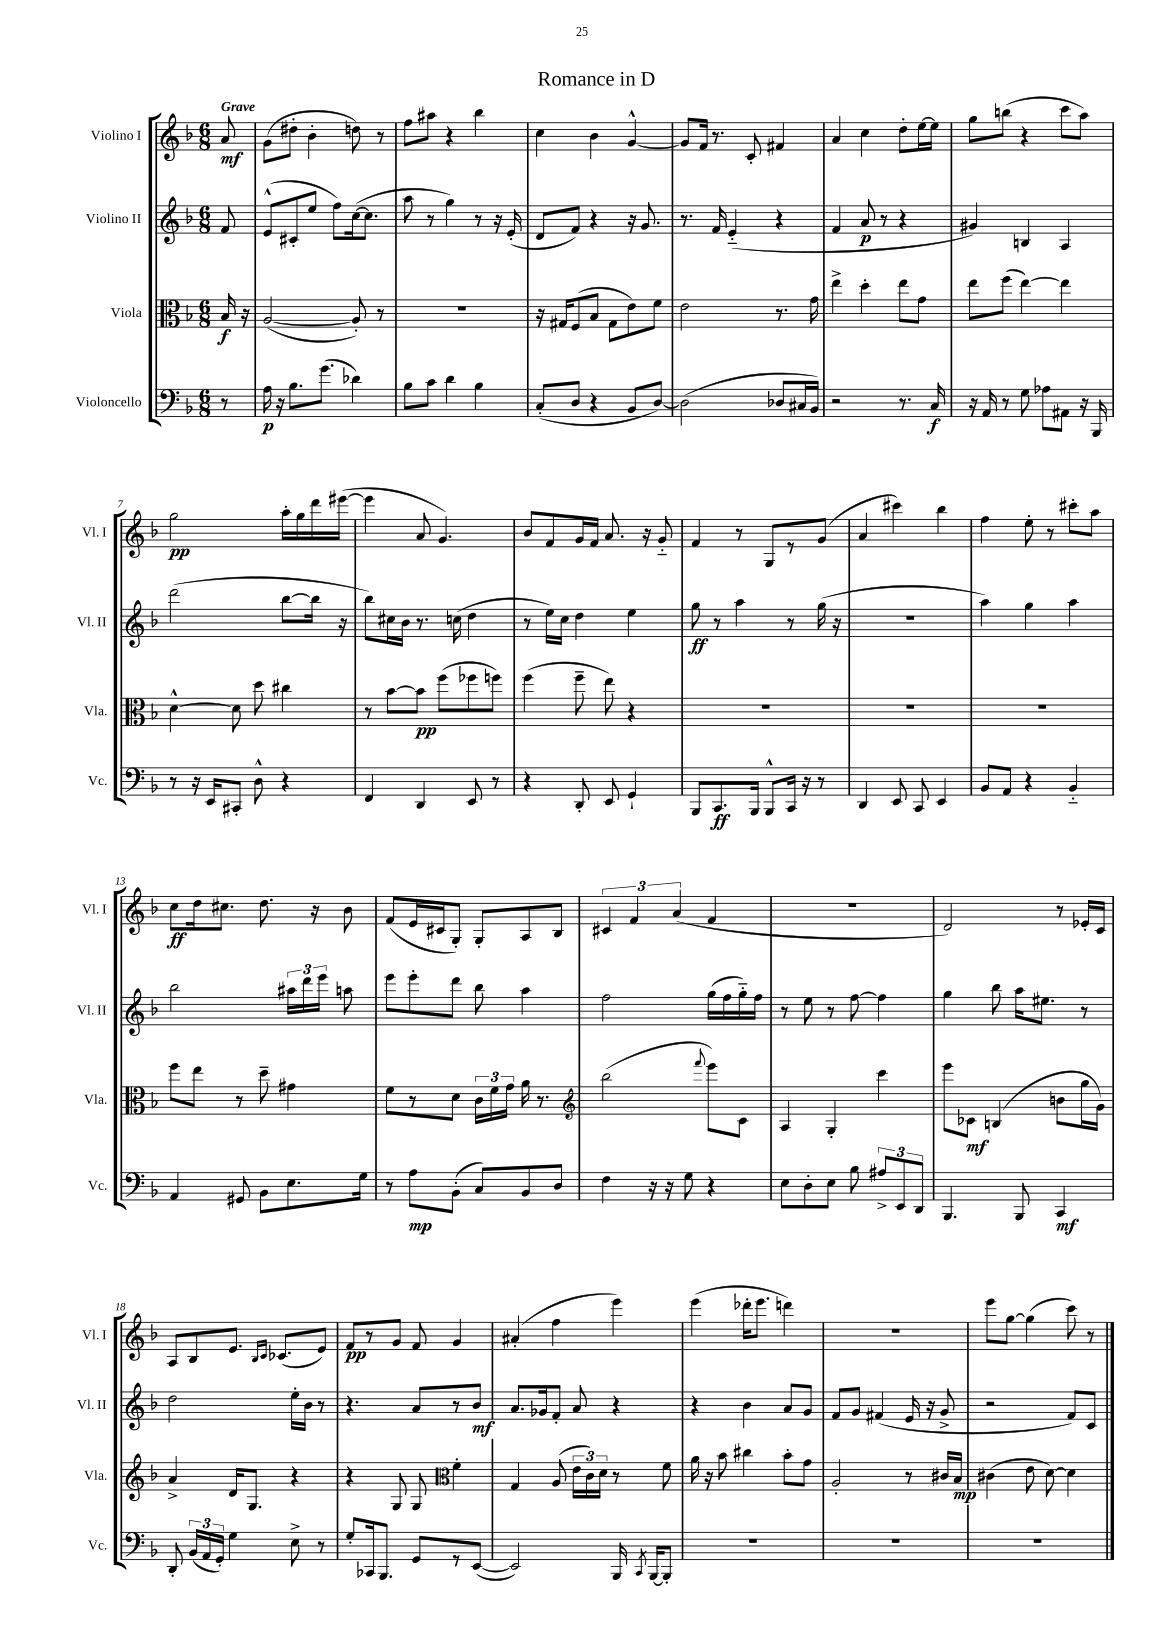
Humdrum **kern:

**kern	**dynam	**kern	**dynam	**kern	**dynam	**kern	**dynam
*part4	*part4	*part3	*part3	*part2	*part2	*part1	*part1
*staff4	*staff4	*staff3	*staff3	*staff2	*staff2	*staff1	*staff1
*I"Violoncello	*	*I"Viola	*	*I"Violino II	*	*I"Violino I	*
*I'Vc.	*	*I'Vla.	*	*I'Vl. II	*	*I'Vl. I	*
*clefF4	*	*clefC3	*	*clefG2	*	*clefG2	*
*k[b-]	*	*k[b-]	*	*k[b-]	*	*k[b-]	*
*M6/8	*	*M6/8	*	*M6/8	*	*M6/8	*
=	=	=	=	=	=	=	=
!	!	!	!	!	!	!LO:TX:a:B:t=Grave	!
8r	.	16B-/	f	8f/	.	8a/	mf
.	.	16r	.	.	.	.	.
=1	=1	=1	=1	=1	=1	=1	=1
16A\	p	([2A/	.	(8e^^/L	.	(8g\L	.
16r	.	.	.	.	.	.	.
8.B-\L	.	.	.	8c#X'/	.	8dd#X'\J	.
.	.	.	.	8ee/J	.	4b-'\	.
(8.g\J	.	.	.	.	.	.	.
.	.	.	.	8ff\L)	.	.	.
4d-X\)	.	8A'/])	.	([16cc\k	.	8ddn\)	.
.	.	.	.	8.cc\J]	.	.	.
.	.	8r	.	.	.	8r	.
=2	=2	=2	=2	=2	=2	=2	=2
8B-\L	.	2.r	.	8aa\	.	8ff\L	.
8c\J	.	.	.	8r	.	8aa#X\J	.
4d\	.	.	.	4gg\)	.	4r	.
4B-\	.	.	.	8r	.	4bb-\	.
.	.	.	.	16r	.	.	.
.	.	.	.	(16e'/	.	.	.
=3	=3	=3	=3	=3	=3	=3	=3
(8C'/L	.	16r	.	8d/L	.	4cc\	.
.	.	16G#X/KL	.	.	.	.	.
8D/J	.	(8F/	.	8f/J)	.	.	.
4r	.	8B-/J	.	4r	.	4b-\	.
.	.	8G#\L	.	.	.	.	.
8BB-/L	.	8e\)	.	16r	.	[4g^^/	.
.	.	.	.	8.g/	.	.	.
[8D/J)	.	8f\J	.	.	.	.	.
=4	=4	=4	=4	=4	=4	=4	=4
(2D\]	.	2e\	.	8.r	.	8g/L]	.
.	.	.	.	.	.	16f/Jk	.
.	.	.	.	16f/	.	8.r	.
.	.	.	.	(4e/	.	.	.
.	.	.	.	.	.	8c'/	.
8D-X/L	.	8.r	.	4r	.	4f#X/	.
16C#X/L	.	.	.	.	.	.	.
16BB-/JJ)	.	16g\	.	.	.	.	.
=5	=5	=5	=5	=5	=5	=5	=5
2r	.	4ee^\	.	4f/	.	4a/	.
.	.	4dd'\	.	8a/	p	4cc\	.
.	.	.	.	8r	.	.	.
8.r	.	8ee\L	.	4r	.	8dd'\L	.
.	.	8g\J	.	.	.	[16ee\L	.
16C/	f	.	.	.	.	16ee\JJ]	.
=6	=6	=6	=6	=6	=6	=6	=6
16r	.	8ee\L	.	4g#X/)	.	8gg\L	.
16AA/	.	.	.	.	.	.	.
8r	.	(8ff\J	.	.	.	(8bbn\J	.
8G\	.	[4ee\)	.	4Bn/	.	4r	.
8A-X\L	.	.	.	.	.	.	.
8AA#X\J	.	4ee\]	.	4A/	.	8ccc\L	.
16r	.	.	.	.	.	8aa\J)	.
16BBB-/	.	.	.	.	.	.	.
!!LO:LB:g=z
=7	=7	=7	=7	=7	=7	=7	=7
8r	.	[4d^^\	.	(2ddd\	.	2gg\	pp
16r	.	.	.	.	.	.	.
16EE/KL	.	.	.	.	.	.	.
8CC#X'/J	.	8d\]	.	.	.	.	.
8D^^\	.	8dd\	.	.	.	.	.
4r	.	4cc#X\	.	[8bb-\L	.	16aa'\LL	.
.	.	.	.	.	.	16gg\	.
.	.	.	.	16bb-\Jk]	.	16ddd\	.
.	.	.	.	16r	.	([16eee#X\JJ	.
=8	=8	=8	=8	=8	=8	=8	=8
4FF/	.	8r	.	8bb-\L)	.	4eee#\]	.
.	.	[8b-\L	.	16cc#X\L	.	.	.
.	.	.	.	16b-\JJ	.	.	.
4DD/	.	8b-\J]	pp	8.r	.	8a/	.
.	.	(8ff\L	.	.	.	4.g/)	.
.	.	.	.	(16ccn\	.	.	.
8EE/	.	8ff-X\	.	4dd\	.	.	.
8r	.	8ffn\J)	.	.	.	.	.
=9	=9	=9	=9	=9	=9	=9	=9
4r	.	(4ff\	.	8r	.	8b-/L	.
.	.	.	.	16ee\LL)	.	8f/	.
.	.	.	.	16cc\JJ	.	.	.
8DD'/	.	8ff~\	.	4dd\	.	16g/L	.
.	.	.	.	.	.	16f/JJ	.
8EE/	.	8ee\)	.	.	.	8.a/	.
4GG`/	.	4r	.	4ee\	.	.	.
.	.	.	.	.	.	16r	.
.	.	.	.	.	.	8g/	.
=10	=10	=10	=10	=10	=10	=10	=10
8BBB-/L	.	2.r	.	8gg\	ff	4f/	.
8.CC/	ff	.	.	8r	.	.	.
.	.	.	.	4aa\	.	8r	.
16BBB-/Jk	.	.	.	.	.	.	.
8BBB-^^/L	.	.	.	.	.	8G/L	.
16CC/Jk	.	.	.	8r	.	8r	.
16r	.	.	.	.	.	.	.
8r	.	.	.	(16gg\	.	(8g/J	.
.	.	.	.	16r	.	.	.
=11	=11	=11	=11	=11	=11	=11	=11
4DD/	.	2.r	.	2.r	.	4a/	.
8EE/	.	.	.	.	.	4ccc#X\)	.
8CC/	.	.	.	.	.	.	.
4EE/	.	.	.	.	.	4bb-\	.
=12	=12	=12	=12	=12	=12	=12	=12
8BB-/L	.	2.r	.	4aa\)	.	4ff\	.
8AA/J	.	.	.	.	.	.	.
4r	.	.	.	4gg\	.	8ee'\	.
.	.	.	.	.	.	8r	.
4BB-/	.	.	.	4aa\	.	8ccc#X'\L	.
.	.	.	.	.	.	8aa\J	.
!!LO:LB:g=z
=13	=13	=13	=13	=13	=13	=13	=13
4AA/	.	8ff\L	.	2bb-\	.	8cc\L	ff
.	.	8ee\J	.	.	.	16dd\k	.
.	.	.	.	.	.	8.cc#X\J	.
8GG#X/	.	8r	.	.	.	.	.
8BB-\L	.	8dd~\	.	.	.	8.dd\	.
8.E\	.	4g#X\	.	24aa#X\LL	.	.	.
.	.	.	.	24ddd\	.	.	.
.	.	.	.	.	.	16r	.
.	.	.	.	24eee\JJ	.	.	.
.	.	.	.	8aan\	.	8b-\	.
16G\Jk	.	.	.	.	.	.	.
=14	=14	=14	=14	=14	=14	=14	=14
8r	.	8f\L	.	8eee\L	.	(8f/L	.
8A\L	mp	8r	.	8eee'\	.	16e/L	.
.	.	.	.	.	.	16c#X/J	.
(8BB-'\J	.	8d\J	.	8ddd\J	.	8G'/J)	.
8C/L)	.	24c\LL	.	8bb-\	.	8G'/L	.
.	.	24f\	.	.	.	.	.
.	.	24g\JJ	.	.	.	.	.
8BB-/	.	16a\	.	4aa\	.	8A/	.
.	.	8.r	.	.	.	.	.
8D/J	.	.	.	.	.	8B-/J	.
=15	=15	=15	=15	=15	=15	=15	=15
*	*	*clefG2	*	*	*	*	*
4F\	.	(2bb-\	.	2ff\	.	6c#X/	.
.	.	.	.	.	.	6f/	.
16r	.	.	.	.	.	.	.
16r	.	.	.	.	.	.	.
.	.	.	.	.	.	(6a/	.
8G\	.	.	.	.	.	.	.
.	.	8qqfff/	.	.	.	.	.
4r	.	8eee\L)	.	(16gg\LL	.	4f/	.
.	.	.	.	16ff\	.	.	.
.	.	8c\J	.	16gg\)	.	.	.
.	.	.	.	16ff\JJ	.	.	.
=16	=16	=16	=16	=16	=16	=16	=16
8E\L	.	4A/	.	8r	.	2.r	.
8D'\	.	.	.	8ee\	.	.	.
8E\J	.	4G'/	.	8r	.	.	.
8B-\	.	.	.	[8ff\	.	.	.
12A#X^/L	.	4ccc\	.	4ff\]	.	.	.
12EE/	.	.	.	.	.	.	.
12DD/J	.	.	.	.	.	.	.
=17	=17	=17	=17	=17	=17	=17	=17
4.BBB-/	.	8eee\L	.	4gg\	.	2d/)	.
.	.	8c-X\J	mf	.	.	.	.
.	.	(4Bn/	.	8bb-\	.	.	.
8BBB-/	.	.	.	16aa\KL	.	.	.
.	.	.	.	8.ee#X\J	.	.	.
4CC/	mf	8bn\L	.	.	.	8r	.
.	.	16gg\L	.	8r	.	16e-X'/LL	.
.	.	16g\JJ)	.	.	.	16c/JJ	.
!!LO:LB:g=z
=18	=18	=18	=18	=18	=18	=18	=18
8DD'/	.	4a^/	.	2dd\	.	8A/L	.
(24BB-/LL	.	.	.	.	.	8B-/	.
24AA/	.	.	.	.	.	.	.
24GG'/JJ)	.	.	.	.	.	.	.
4G\	.	16d/KL	.	.	.	8.e/J	.
.	.	8.G/J	.	.	.	.	.
.	.	.	.	.	.	16qqB-/LL	.
.	.	.	.	.	.	16qqc/JJ	.
.	.	.	.	.	.	(8.c-X/L	.
8E^\	.	4r	.	16ee'\LL	.	.	.
.	.	.	.	16b-\JJ	.	.	.
8r	.	.	.	8r	.	8e/J)	.
=19	=19	=19	=19	=19	=19	=19	=19
8G'/L	.	4r	.	4.r	.	8f/L	pp
16CC-X/k	.	.	.	.	.	8r	.
8.BBB-/J	.	.	.	.	.	.	.
.	.	8G/	.	.	.	8g/J	.
8GG/L	.	8G/	.	8a/L	.	8f/	.
*	*	*clefC3	*	*	*	*	*
8r	.	4f'\	.	8r	.	4g/	.
([8EE/J	.	.	.	8b-/J	mf	.	.
=20	=20	=20	=20	=20	=20	=20	=20
2EE/])	.	4G/	.	8.a/L	.	(4a#X'/	.
.	.	.	.	16g-X/k	.	.	.
.	.	(8A/	.	8f'/J	.	4ff\	.
.	.	24e\LL	.	8a/	.	.	.
.	.	24c\)	.	.	.	.	.
.	.	24d\JJ	.	.	.	.	.
16BBB-/	.	8r	.	4r	.	4eee\)	.
8qCC/	.	.	.	.	.	.	.
[16BBB-/KL	.	.	.	.	.	.	.
8BBB-'/J]	.	8f\	.	.	.	.	.
=21	=21	=21	=21	=21	=21	=21	=21
2.r	.	16a\	.	4r	.	(4eee\	.
.	.	16r	.	.	.	.	.
.	.	8b-\	.	.	.	.	.
.	.	4cc#X\	.	4b-\	.	16ddd-X'\KL	.
.	.	.	.	.	.	8.eee\J	.
.	.	8b-'\L	.	8a/L	.	4dddn\)	.
.	.	8g\J	.	8g/J	.	.	.
=22	=22	=22	=22	=22	=22	=22	=22
2.r	.	2A'/	.	8f/L	.	2.r	.
.	.	.	.	8g/J	.	.	.
.	.	.	.	(4f#X/	.	.	.
.	.	8r	.	16e/	.	.	.
.	.	.	.	16r	.	.	.
.	.	16c#X/LL	.	8g^/	.	.	.
.	.	16B-/JJ	mp	.	.	.	.
=23	=23	=23	=23	=23	=23	=23	=23
2.r	.	(4c#X\	.	2r	.	8eee\L	.
.	.	.	.	.	.	[8gg\J	.
.	.	8e\	.	.	.	(4gg\]	.
.	.	[8d\)	.	.	.	.	.
.	.	4d\]	.	8f/L)	.	8ccc\)	.
.	.	.	.	8c/J	.	8r	.
==	==	==	==	==	==	==	==
*-	*-	*-	*-	*-	*-	*-	*-
